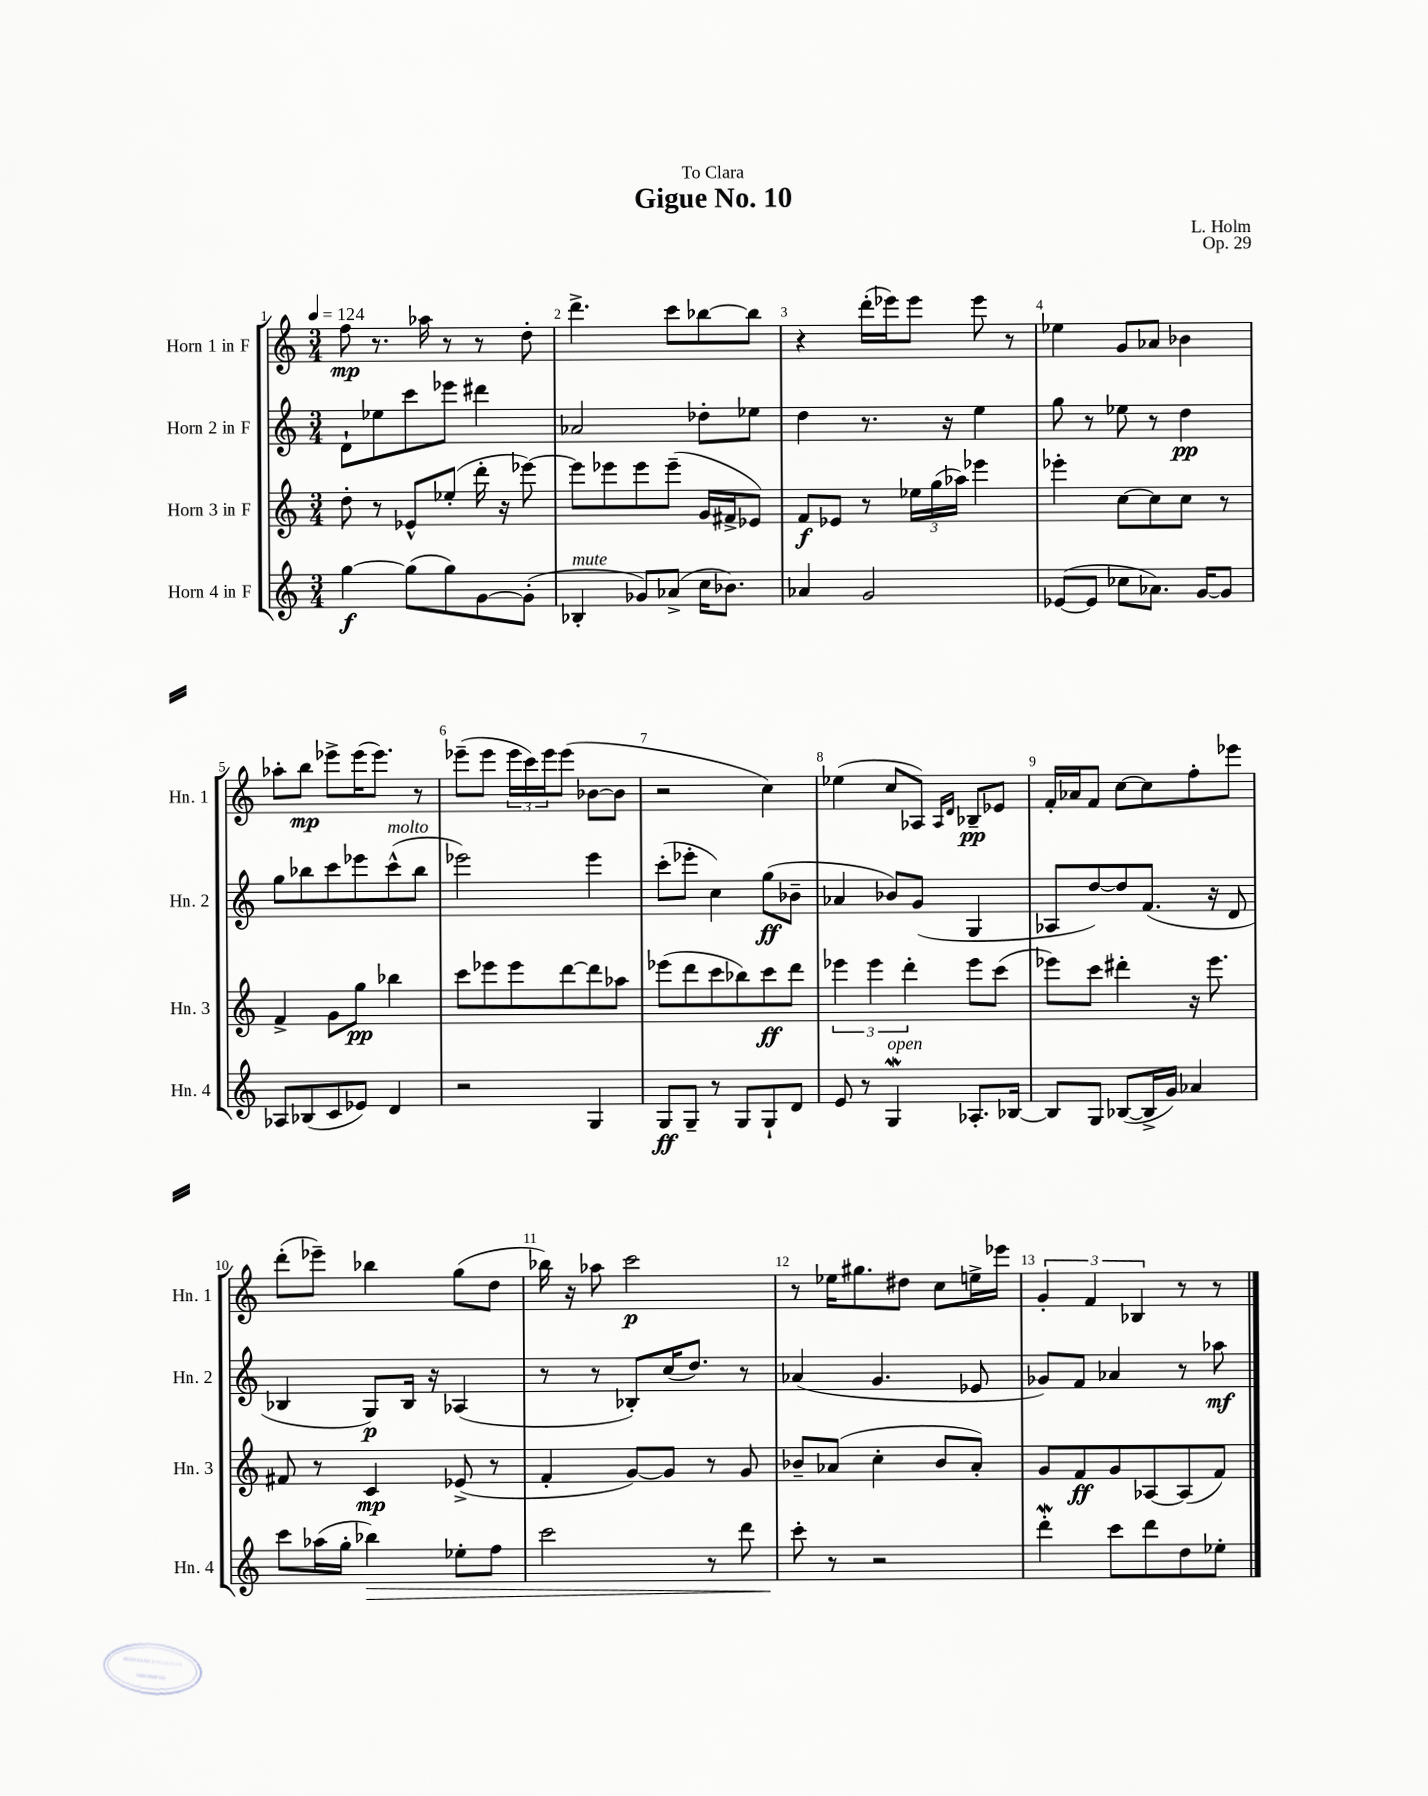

**kern	**dynam	**kern	**dynam	**kern	**dynam	**kern	**dynam
*part4	*part4	*part3	*part3	*part2	*part2	*part1	*part1
*staff4	*staff4	*staff3	*staff3	*staff2	*staff2	*staff1	*staff1
*I"Horn 4 in F	*	*I"Horn 3 in F	*	*I"Horn 2 in F	*	*I"Horn 1 in F	*
*I'Hn. 4	*	*I'Hn. 3	*	*I'Hn. 2	*	*I'Hn. 1	*
*clefG2	*	*clefG2	*	*clefG2	*	*clefG2	*
*k[]	*	*k[]	*	*k[]	*	*k[]	*
*M3/4	*	*M3/4	*	*M3/4	*	*M3/4	*
*MM124	*	*MM124	*	*MM124	*	*MM124	*
=1	=1	=1	=1	=1	=1	=1	=1
[4gg\	f	8dd'\	.	8d`\L	.	8ff\	mp
.	.	8r	.	8ee-X\	.	8.r	.
(8gg\L]	.	8e-X^^/L	.	8ccc\	.	.	.
.	.	.	.	.	.	16aa-X\	.
8gg\)	.	(8ee-X'/J	.	8eee-X\J	.	8r	.
[8g\	.	16ddd'\	.	4ddd#X\	.	8r	.
.	.	16r	.	.	.	.	.
(8g'\J]	.	[8eee-X\)	.	.	.	8dd'\	.
=2	=2	=2	=2	=2	=2	=2	=2
!LO:TX:a:i:t=mute	!	!	!	!	!	!	!
4B-X'/	.	8eee-\L]	.	2a-X/	.	4.ddd^\	.
.	.	8eee-X\	.	.	.	.	.
8g-X/L)	.	8eee-\	.	.	.	.	.
(8a-X^/J	.	(8eee-~\J	.	.	.	8ccc\L	.
16cc\KL	.	16g/LL	.	8dd-X'\L	.	[8bb-X\	.
8.b-X\J)	.	16f#X^/J	.	.	.	.	.
.	.	8e-X/J)	.	8ee-X\J	.	8bb-\J]	.
=3	=3	=3	=3	=3	=3	=3	=3
4a-X/	.	8f/L	f	4dd\	.	4r	.
.	.	8e-X/J	.	.	.	.	.
2g/	.	8r	.	8.r	.	(16ddd'\LL	.
.	.	.	.	.	.	16eee-X\J)	.
.	.	24ee-X\LL	.	.	.	8eee-\J	.
.	.	(24gg\	.	.	.	.	.
.	.	.	.	16r	.	.	.
.	.	24aa-X\JJ)	.	.	.	.	.
.	.	4eee-X\	.	4ee\	.	8eee-\	.
.	.	.	.	.	.	8r	.
=4	=4	=4	=4	=4	=4	=4	=4
([8e-X/L	.	4eee-X'\	.	8gg\	.	4ee-X\	.
8e-/J]	.	.	.	8r	.	.	.
8cc-X\L	.	[8cc\L	.	8ee-X\	.	8g/L	.
8.a-X\J)	.	8cc\]	.	8r	.	8a-X/J	.
.	.	8cc\J	.	4dd\	pp	4b-X\	.
[16g/KL	.	.	.	.	.	.	.
8g/J]	.	8r	.	.	.	.	.
!!LO:LB:g=z
=5	=5	=5	=5	=5	=5	=5	=5
8A-X/L	.	4f^/	.	8gg\L	.	8aa-X'\L	.
(8B-X/	.	.	.	8bb-X\	.	8bb\J	mp
8c/	.	8g\L	.	8ccc\	.	8eee-X^\L	.
8e-X/J)	.	8gg\J	pp	8eee-X\	.	(16eee-\K	.
.	.	.	.	.	.	8.eee-\J)	.
!	!	!	!	!LO:TX:a:i:t=molto	!	!	!
4d/	.	4bb-X\	.	(8ccc^^\	.	.	.
.	.	.	.	8bb-\J	.	8r	.
=6	=6	=6	=6	=6	=6	=6	=6
2r	.	8ccc\L	.	2eee-X\)	.	(8eee-X~\L	.
.	.	8eee-X\	.	.	.	8eee-\J	.
.	.	8eee-\	.	.	.	24eee-\LL	.
.	.	.	.	.	.	24ccc\)	.
.	.	.	.	.	.	24eee-\J	.
.	.	[8ddd\	.	.	.	(8eee-\J	.
4G/	.	8ddd\]	.	4eee-\	.	[8b-X\L	.
.	.	8aa-X\J	.	.	.	8b-\J]	.
=7	=7	=7	=7	=7	=7	=7	=7
8G/L	ff	(8eee-X\L	.	(8ccc'\L	.	2r	.
8G~/J	.	8ddd\	.	8eee-X'\J	.	.	.
8r	.	8ccc\	.	4cc\)	.	.	.
8G/L	.	8bb-X\)	.	.	.	.	.
8G`/	.	8ccc\	ff	(8gg\L	ff	4cc\)	.
8d/J	.	8ddd\J	.	8b-X~\J	.	.	.
=8	=8	=8	=8	=8	=8	=8	=8
8e/	.	6eee-X\	.	4a-X/	.	(4ee-X\	.
8r	.	.	.	.	.	.	.
.	.	6eee-\	.	.	.	.	.
!LO:TX:a:i:t=open	!	!	!	!	!	!	!
4GW/	.	.	.	8b-X/L)	.	8cc/L	.
.	.	6ddd'\	.	.	.	.	.
.	.	.	.	(8g/J	.	8A-X/J)	.
.	.	.	.	.	.	16qqA-/LL	.
.	.	.	.	.	.	16qqd/JJ	.
8.A-X'/L	.	8eee-\L	.	4G/	.	8B-X~/L	pp
.	.	(8ccc\J	.	.	.	8e-X/J	.
[16B-X/Jk	.	.	.	.	.	.	.
=9	=9	=9	=9	=9	=9	=9	=9
8B-/L]	.	8eee-X\L)	.	8A-X/L	.	16f'/LL	.
.	.	.	.	.	.	16a-X/J	.
8G/J	.	8ccc\J	.	[8dd/)	.	8f/J	.
([8B-X/L	.	4ddd#X'\	.	8dd/]	.	[8cc\L	.
16B-^/L]	.	.	.	(8.f/J	.	8cc\]	.
16g/JJ)	.	.	.	.	.	.	.
4a-X/	.	16r	.	.	.	8ff'\	.
.	.	8.eee-\	.	16r	.	.	.
.	.	.	.	8d/	.	8eee-X\J	.
!!LO:LB:g=z
=10	=10	=10	=10	=10	=10	=10	=10
8ccc\L	.	8f#X/	.	4B-X/	.	(8ddd'\L	.
(16aa-X\L	.	8r	.	.	.	8eee-X~\J)	.
16gg'\JJ	.	.	.	.	.	.	.
!	!LO:HP:b	!	!	!	!	!	!
4bb-X\)	>	4c/	mp	8G/L)	p	4bb-X\	.
.	.	.	.	16B-/Jk	.	.	.
.	.	.	.	16r	.	.	.
8ee-X'\L	.	(8e-X^/	.	(4A-X/	.	(8gg\L	.
8ff\J	.	8r	.	.	.	8dd\J	.
=11	=11	=11	=11	=11	=11	=11	=11
2ccc\	.	4f'/	.	8r	.	16bb-X\)	.
.	.	.	.	.	.	16r	.
.	.	.	.	8r	.	8aa-X\	.
.	.	[8g/L)	.	8B-X'/L)	.	2ccc\	p
.	.	8g/J]	.	(16cc/K	.	.	.
.	.	.	.	8.dd/J)	.	.	.
8r	.	8r	.	.	.	.	.
8ddd\	.	8g/	.	8r	.	.	.
=12	=12	=12	=12	=12	=12	=12	=12
8ccc'\	.	8b-X~/L	.	(4a-X/	.	8r	.
8r	]	(8a-X/J	.	.	.	16ee-X\KL	.
.	.	.	.	.	.	8.gg#X\	.
2r	.	4cc'\	.	4.g/	.	.	.
.	.	.	.	.	.	8dd#X\J	.
.	.	8b-/L	.	.	.	8cc\L	.
.	.	8a-'/J)	.	8e-X/	.	16een^\L	.
.	.	.	.	.	.	16eee-X\JJ	.
=13	=13	=13	=13	=13	=13	=13	=13
4dddW'\	.	8g/L	.	8g-X/L)	.	6g'/	.
.	.	8f/	ff	8f/J	.	.	.
.	.	.	.	.	.	6f/	.
8ccc\L	.	8g/	.	4a-X/	.	.	.
.	.	.	.	.	.	6B-X/	.
8ddd\	.	[8A-X/	.	.	.	.	.
8dd\	.	(8A-/]	.	8r	.	8r	.
8ee-X'\J	.	8f/J)	.	8aa-X\	mf	8r	.
==	==	==	==	==	==	==	==
*-	*-	*-	*-	*-	*-	*-	*-
